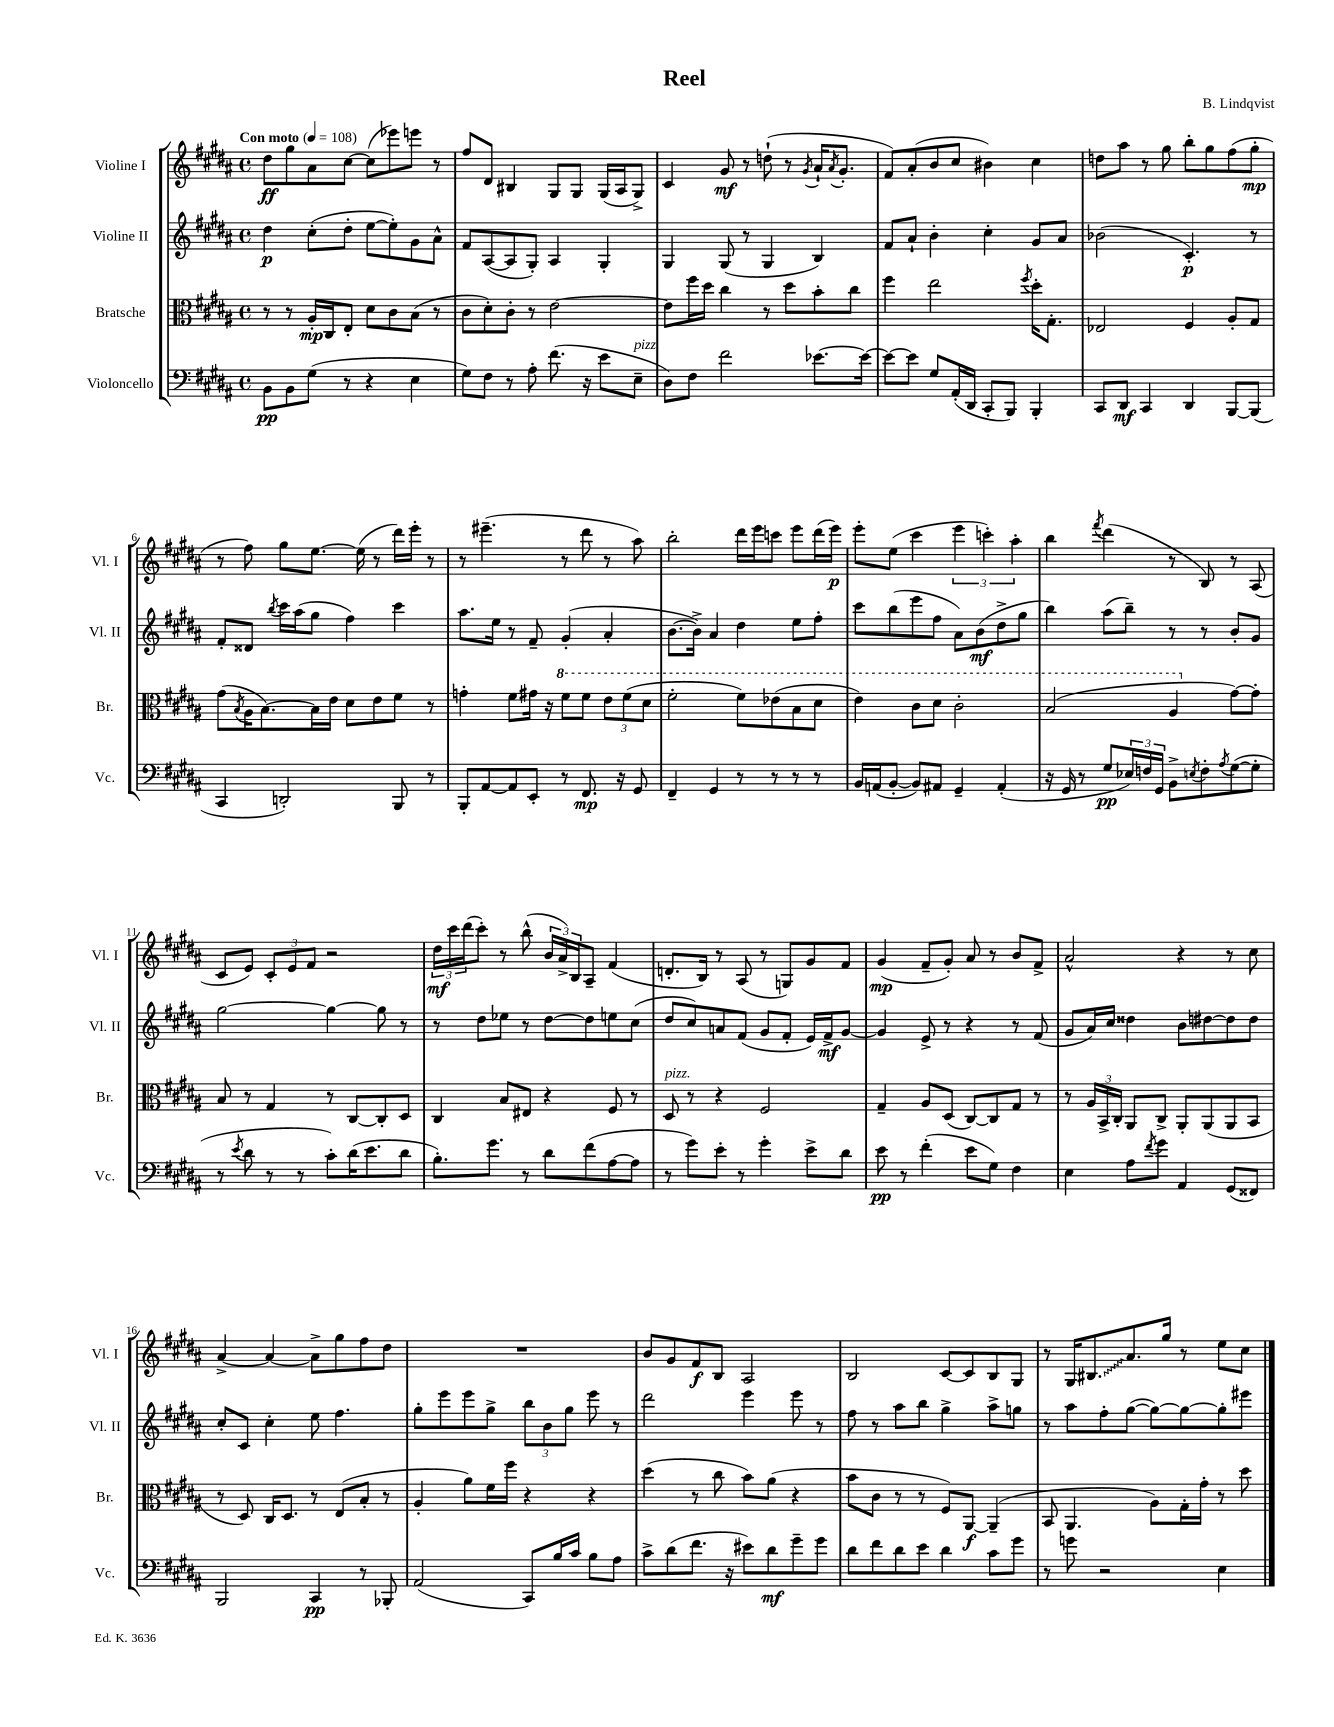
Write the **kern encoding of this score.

**kern	**kern	**kern	**kern
*staff4	*staff3	*staff2	*staff1
*clefF4	*clefC3	*clefG2	*clefG2
*k[f#c#g#d#a#]	*k[f#c#g#d#a#]	*k[f#c#g#d#a#]	*k[f#c#g#d#a#]
*M4/4	*M4/4	*M4/4	*M4/4
*met(c)	*met(c)	*met(c)	*met(c)
*MM108	*MM108	*MM108	*MM108
8BB	8r	4dd#	8dd#
8BB	8r	.	8gg#
(8G#	16A#'	(8cc#'	8a#
.	16C#	.	.
8r	8E'	8dd#'	[8cc#
4r	8d#	[8ee	(8cc#]
.	8c#	8ee'])	8eee-)
4E	(8B	8g#	8eee
.	8r	8a#^^	8r
=	=	=	=
8G#)	8c#	8f#	8ff#
8F#	8d#')	([8A#	8d#
8r	8c#'	8A#]	4B#
8A#'	8r	8G#')	.
(8.f#	[2e	4A#	8G#
.	.	.	8G#
16r	.	.	.
8e	.	4G#'	(16G#
.	.	.	16A#
8E~	.	.	8G#^)
=	=	=	=
8D#)	8e]	4G#	4c#
8F#	16ff#	.	.
.	16dd#	.	.
2f#	4cc#	(8G#	8g#
.	.	8r	8r
.	8r	4G#	(8dd`
.	8dd#	.	8r
.	.	.	8qg#
[8.e-	8b'	4B)	16a#`
.	.	.	8qa#
.	.	.	8.g#'
.	8cc#	.	.
16e-_	.	.	.
=	=	=	=
8e-_	4ff#	8f#	8f#)
8e-]	.	8a#`	(8a#'
8G#	2ee	4b'	8b
(16AA#'	.	.	8cc#
16DD#	.	.	.
8CC#'	.	4cc#'	4b#)
8BBB)	.	.	.
.	8qff#	.	.
4BBB'	16dd#'	8g#	4cc#
.	8.G#'	.	.
.	.	8a#	.
=	=	=	=
8CC#	2E-	(2b-	8dd
8DD#	.	.	8aa#
4CC#	.	.	8r
.	.	.	8gg#
4DD#	4F#	4.c#')	8bb'
.	.	.	8gg#
[8BBB	8A#'	.	(8ff#
(8BBB]	8G#	8r	8gg#'
=	=	=	=
4CC#	(8g#	8f#'	8r
.	8qB	.	.
.	16A#	8d##	8ff#)
.	[8.B)	.	.
.	.	8qbb	.
2DD')	.	16ccc#	8gg#
.	.	(16aa#	.
.	16B]	8gg#	[8.ee
.	16e	.	.
.	8d#	4ff#)	.
.	.	.	(16ee]
.	8e	.	8r
8BBB	8f#	4ccc#	16ddd#)
.	.	.	16eee'
8r	8r	.	8r
=	=	=	=
8BBB'	4g'	8.aa#	8r
[8AA#	.	.	(4.eee#~
.	.	16ee	.
8AA#]	8f#	8r	.
8EE'	16g#	8f#~	.
.	16r	.	.
8r	8ff#	(4g#'	8r
8.FF#	8ff#	.	8ddd#
.	12ee	4a#'	8r
16r	.	.	.
.	(12ff#	.	.
8GG#	.	.	8aa#)
.	12dd#	.	.
=	=	=	=
4FF#~	2ff#'	[8.b	2bb'
.	.	16b^])	.
4GG#	.	4a#	.
8r	8ff#)	4dd#	16ddd#
.	.	.	16eee
8r	(8ee-	.	8ccc
8r	8b	8ee	8eee
8r	8dd#	8ff#'	(16ddd#
.	.	.	16eee)
=	=	=	=
16BB	4ee)	8ccc#	8eee'
(16AA	.	.	.
[8BB'	.	(8bb	(8ee
8BB])	8cc#	8eee	4ccc#
8AA#	8dd#	8ff#	.
4GG#~	2cc#'	8a#)	6eee
.	.	(8b	.
.	.	.	6ccc')
(4AA#'	.	8dd#^	.
.	.	.	6aa#'
.	.	8gg#	.
=	=	=	=
16r	(2b	4bb)	4bb
16GG#	.	.	.
8r	.	.	.
.	.	.	8qfff#
8G#	.	(8aa#	(4ddd#
24E-)	.	8bb~)	.
24F	.	.	.
24GG#	.	.	.
8BB^	4a#	8r	8r
8qE	.	.	.
8F'	.	8r	8B)
8qA#	.	.	.
([8G#	[8g#)	8b'	8r
8G#']	8g#']	8g#	(8A#
=	=	=	=
8r	8B	[2gg#	8c#
8qe	.	.	.
8d#	8r	.	8e)
8r	4G#	.	12c#'
.	.	.	12e
8r	.	.	.
.	.	.	12f#
8c#')	8r	4gg#_	2r
(16d#	[8C#	.	.
8.e	.	.	.
.	8C#']	8gg#]	.
8d#	8D#	8r	.
=	=	=	=
8.B')	4C#	8r	24dd#
.	.	.	24ccc#
.	.	.	(24ddd#
.	.	8dd#	8ccc#')
8.g#	.	.	.
.	8B	8ee-	8r
8r	8E#	8r	(8bb^^
8d#	4r	[8dd#	24b
.	.	.	24a#^)
.	.	.	24B
(8f#	.	8dd#]	8A#~
[8A#	8F#	8ee	(4f#
8A#]	8r	(8cc#	.
=	=	=	=
8r	8D#	8dd#	8.d'
8g#)	8r	8cc#)	.
.	.	.	16B)
8e'	4r	8a	8r
8r	.	(8f#	(8A#
4g#'	2F#	8g#	8r
.	.	8f#'	8G)
8e^	.	16e)	8g#
.	.	16f#^	.
8d#	.	[8g#	8f#
=	=	=	=
8e	4G#~	4g#]	(4g#
8r	.	.	.
(4f#'	8A#	8e^	8f#~
.	(8D#	8r	8g#')
8e	[8C#)	4r	8a#
8G#)	8C#]	.	8r
4F#	8G#	8r	8b
.	8r	(8f#	8f#^
=	=	=	=
4E	8r	8g#	2a#^^
.	24A#	16a#)	.
.	24BB^	.	.
.	.	16cc#	.
.	24C#'	.	.
8A#	8AA#	4dd##	.
8qf#	.	.	.
8g#	8C#^	.	.
4AA#	8AA#'	8b	4r
.	(8AA#	[8dd#	.
(8GG#	8AA#	8dd#]	8r
8FF##)	8BB	8dd#	8cc#
=	=	=	=
2BBB	8r	8cc#'	[4a#^
.	8D#)	8c#	.
.	16C#	4cc#'	4a#_
.	8.D#	.	.
4CC#	8r	8ee	8a#^]
.	(8E	4.ff#	8gg#
8r	8B'	.	8ff#
8BBB-'	8r	.	8dd#
=	=	=	=
(2AA#	4A#'	8gg#'	1r
.	.	8eee	.
.	8a#)	8eee	.
.	16f#	8gg#^	.
.	16ff#	.	.
8CC#)	4r	12bb	.
.	.	12b	.
16B	.	.	.
.	.	12gg#	.
16c#	.	.	.
8B	4r	8eee	.
8A#	.	8r	.
=	=	=	=
8c#^	(4dd#	2ddd#	8b
(8d#	.	.	8g#
8.f#	8r	.	8f#
.	8cc#	.	8B
16r	.	.	.
8e#)	8b)	4eee	2A#
8d#	(8a#	.	.
8g#~	4r	8eee	.
8g#	.	8r	.
=	=	=	=
8d#	8b	8ff#	2B
8f#	8c#	8r	.
8d#	8r	8aa#	.
8e	8r	8bb	.
4d#	8F#)	4gg#^	[8c#
.	[8AA#	.	8c#]
8c#	(4AA#~]	8aa#^	8B
8g#	.	8gg	8G#
=	=	=	=
8r	8BB	8r	8r
8g	4.AA#	8aa#	16G#
.	.	.	8.B#
2r	.	8ff#'	.
.	.	([8gg#	8.a#
.	8A#)	8gg#_)	.
.	.	.	16gg#
.	16G#'	8gg#_	8r
.	16g#'	.	.
4E	8r	8gg#']	8ee
.	8dd#	8eee#	8cc#
==	==	==	==
*-	*-	*-	*-
